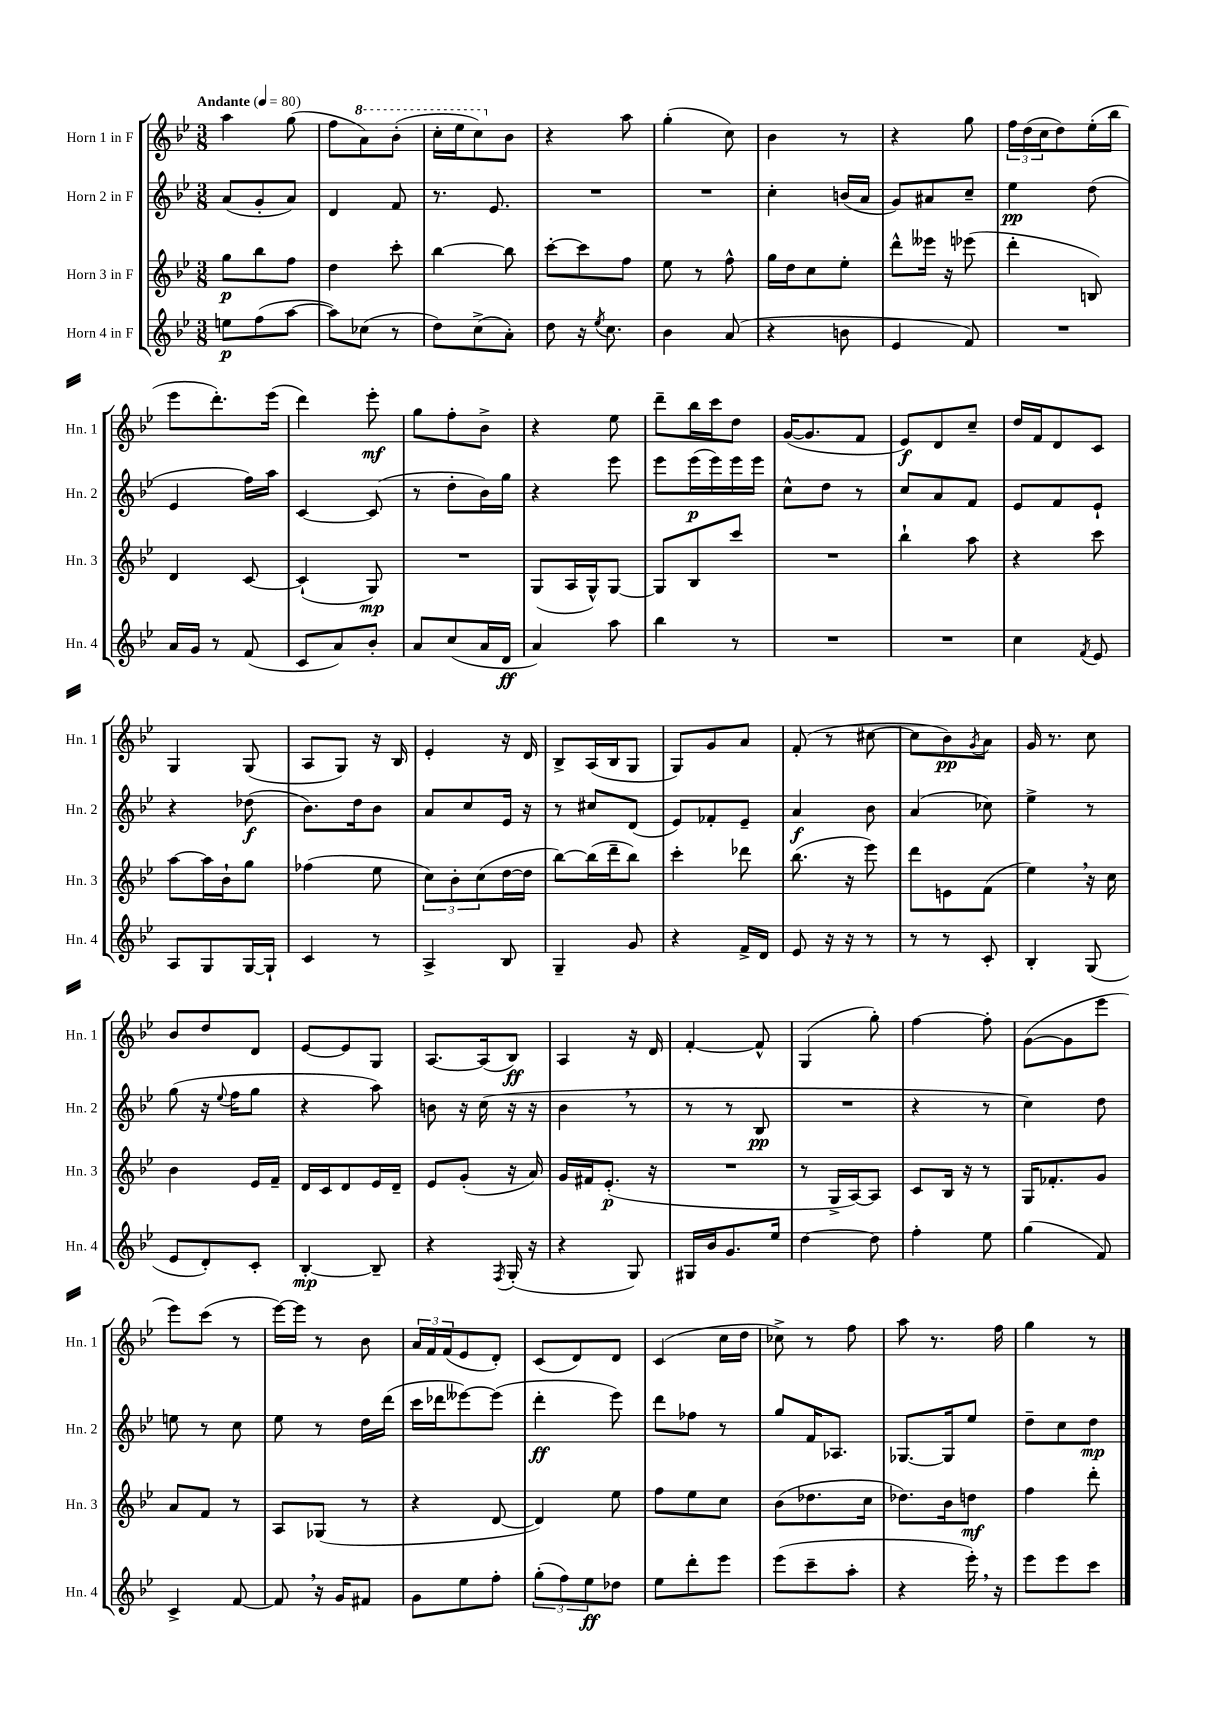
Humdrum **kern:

**kern	**kern	**kern	**kern
*staff4	*staff3	*staff2	*staff1
*clefG2	*clefG2	*clefG2	*clefG2
*k[b-e-]	*k[b-e-]	*k[b-e-]	*k[b-e-]
*M3/8	*M3/8	*M3/8	*M3/8
*MM80	*MM80	*MM80	*MM80
8ee	8gg	(8a	4aa
(8ff	8bb-	8g'	.
[8aa	8ff	8a)	(8gg
=	=	=	=
8aa])	4dd	4d	8ff
(8cc-	.	.	8aa)
8r	8ccc'	8f	(8bb-'
=	=	=	=
8dd)	[4bb-	8.r	16ccc'
.	.	.	16eee-
(8cc^	.	.	8ccc)
.	.	8.e-	.
8a')	8bb-]	.	8b-
=	=	=	=
8dd	[8ccc'	4.r	4r
16r	8ccc]	.	.
8qee-	.	.	.
8.cc	.	.	.
.	8ff	.	8aa
=	=	=	=
4b-	8ee-	4.r	(4gg'
.	8r	.	.
(8a	8ff^^	.	8cc)
=	=	=	=
4r	16gg	4cc'	4b-
.	16dd	.	.
.	8cc	.	.
8b	8ee-'	(16b	8r
.	.	16a	.
=	=	=	=
4e-	8ddd^^	8g)	4r
.	16eee--	8a#	.
.	16r	.	.
8f)	(8eee-	8cc~	8gg
=	=	=	=
4.r	4ddd'	4ee-	24ff
.	.	.	(24dd
.	.	.	24cc
.	.	.	8dd)
.	8B)	(8dd	(16ee-'
.	.	.	16bb-
=	=	=	=
16a	4d	4e-	8eee-
16g	.	.	.
8r	.	.	8.ddd')
(8f	[8c	16ff)	.
.	.	16aa	(16eee-
=	=	=	=
8c	(4c`]	[4c	4ddd)
8a)	.	.	.
8b-'	8G)	(8c]	8eee-'
=	=	=	=
8a	4.r	8r	8gg
(8cc	.	8dd'	8ff'
16a	.	16b-)	8b-^
16d	.	16gg	.
=	=	=	=
4a)	(8G	4r	4r
.	16A	.	.
.	16G^^)	.	.
8aa	[8G	8eee-	8ee-
=	=	=	=
4bb-	8G]	8eee-	8ddd~
.	8B-	(16eee-	16bb-
.	.	16eee-)	16ccc
8r	8ccc	16eee-	8dd
.	.	16eee-	.
=	=	=	=
4.r	4.r	8cc^^	([16g
.	.	.	8.g]
.	.	8dd	.
.	.	8r	8f
=	=	=	=
4.r	4bb-`	8cc	8e-)
.	.	8a	8d
.	8aa	8f	8cc~
=	=	=	=
4cc	4r	8e-	16dd
.	.	.	16f
.	.	8f	8d
8qf	.	.	.
8e-	8ccc	8e-`	8c
=	=	=	=
8A	[8aa	4r	4G
8G	16aa]	.	.
.	16b-`	.	.
[16G	8gg	(8dd-	(8G
16G`]	.	.	.
=	=	=	=
4c	(4ff-	8.b-)	8A
.	.	.	8G)
.	.	16dd	.
8r	8ee-	8b-	16r
.	.	.	16B-
=	=	=	=
4A^	12cc)	8a	4e-'
.	12b-'	.	.
.	.	8cc	.
.	(12cc	.	.
8B-	[16dd	16e-	16r
.	16dd]	16r	16d
=	=	=	=
4G~	[8bb-)	8r	8B-^
.	(16bb-]	8cc#	(16A
.	16ddd~	.	16B-
8g	8bb-)	(8d	8G
=	=	=	=
4r	4ccc'	8e-)	8G)
.	.	8f-'	8g
16f^	8ddd-	8e-~	8a
16d	.	.	.
=	=	=	=
8e-	(8.bb-	4a	(8f'
16r	.	.	8r
16r	16r	.	.
8r	8eee-)	8b-	[8cc#
=	=	=	=
8r	8ddd	(4a	8cc#]
8r	8e	.	8b-)
.	.	.	8qg
8c'	(8f	8cc-)	8a
=	=	=	=
4B-'	4ee-)	4ee-^	16g
.	.	.	8.r
(8G	16r	8r	8cc
.	16cc	.	.
=	=	=	=
8e-	4b-	(8gg	8b-
8d')	.	16r	8dd
.	.	8qqee-	.
.	.	16ff	.
8c'	16e-	8gg	8d
.	16f~	.	.
=	=	=	=
[4B-'	16d	4r	[8e-
.	16c	.	.
.	8d	.	8e-]
8B-~]	16e-	8aa)	8G
.	16d~	.	.
=	=	=	=
4r	8e-	8b	[8.A
.	(8g'	16r	.
.	.	(16cc	(16A]
8qF	.	.	.
(16G'	16r	16r	8B-)
16r	16a)	16r	.
=	=	=	=
4r	16g	4b-	4A
.	16f#	.	.
.	(8.e-'	.	.
8G)	.	8r	16r
.	16r	.	16d
=	=	=	=
16G#	4.r	8r	[4f'
16b-	.	.	.
8.g	.	8r	.
.	.	8B-	8f^^]
16ee-	.	.	.
=	=	=	=
[4dd	8r	4.r	(4G
.	16G^	.	.
.	[16A)	.	.
8dd]	8A]	.	8gg')
=	=	=	=
4ff'	8c	4r	[4ff
.	16B-	.	.
.	16r	.	.
8ee-	8r	8r	8ff']
=	=	=	=
(4gg	16G	4cc)	([8g
.	8.f-'	.	.
.	.	.	8g]
8f)	8g	8dd	8eee-
=	=	=	=
4c^	8a	8ee	8eee-)
.	8f	8r	(8ccc
[8f	8r	8cc	8r
=	=	=	=
8f]	8A	8ee-	[16eee-)
.	.	.	16eee-]
16r	(8G-	8r	8r
16g	.	.	.
8f#	8r	16dd	8b-
.	.	(16ddd	.
=	=	=	=
8g	4r	16ccc	24a
.	.	.	24f
.	.	16ddd-	.
.	.	.	(24f
8ee-	.	[8eee--)	8e-
8ff'	[8d	(8eee--]	8d')
=	=	=	=
(12gg'	4d])	4ddd'	(8c
12ff)	.	.	.
.	.	.	8d)
12ee-	.	.	.
8dd-	8ee-	8eee-)	8d
=	=	=	=
8ee-	8ff	8ddd	(4c
8ddd'	8ee-	8ff-	.
8eee-	8cc	8r	16cc
.	.	.	16dd
=	=	=	=
(8eee-	(8b-	8gg	8cc-^)
8ccc~	8.dd-	16f	8r
.	.	8.A-	.
8aa'	.	.	8ff
.	16cc	.	.
=	=	=	=
4r	8.dd-)	[8.G-	8aa
.	.	.	8.r
.	16b-	16G-]	.
16eee-')	8dd	8ee-	.
16r	.	.	16ff
=	=	=	=
8eee-	4ff	8dd~	4gg
8eee-	.	8cc	.
8ccc	8ddd'	8dd	8r
==	==	==	==
*-	*-	*-	*-
